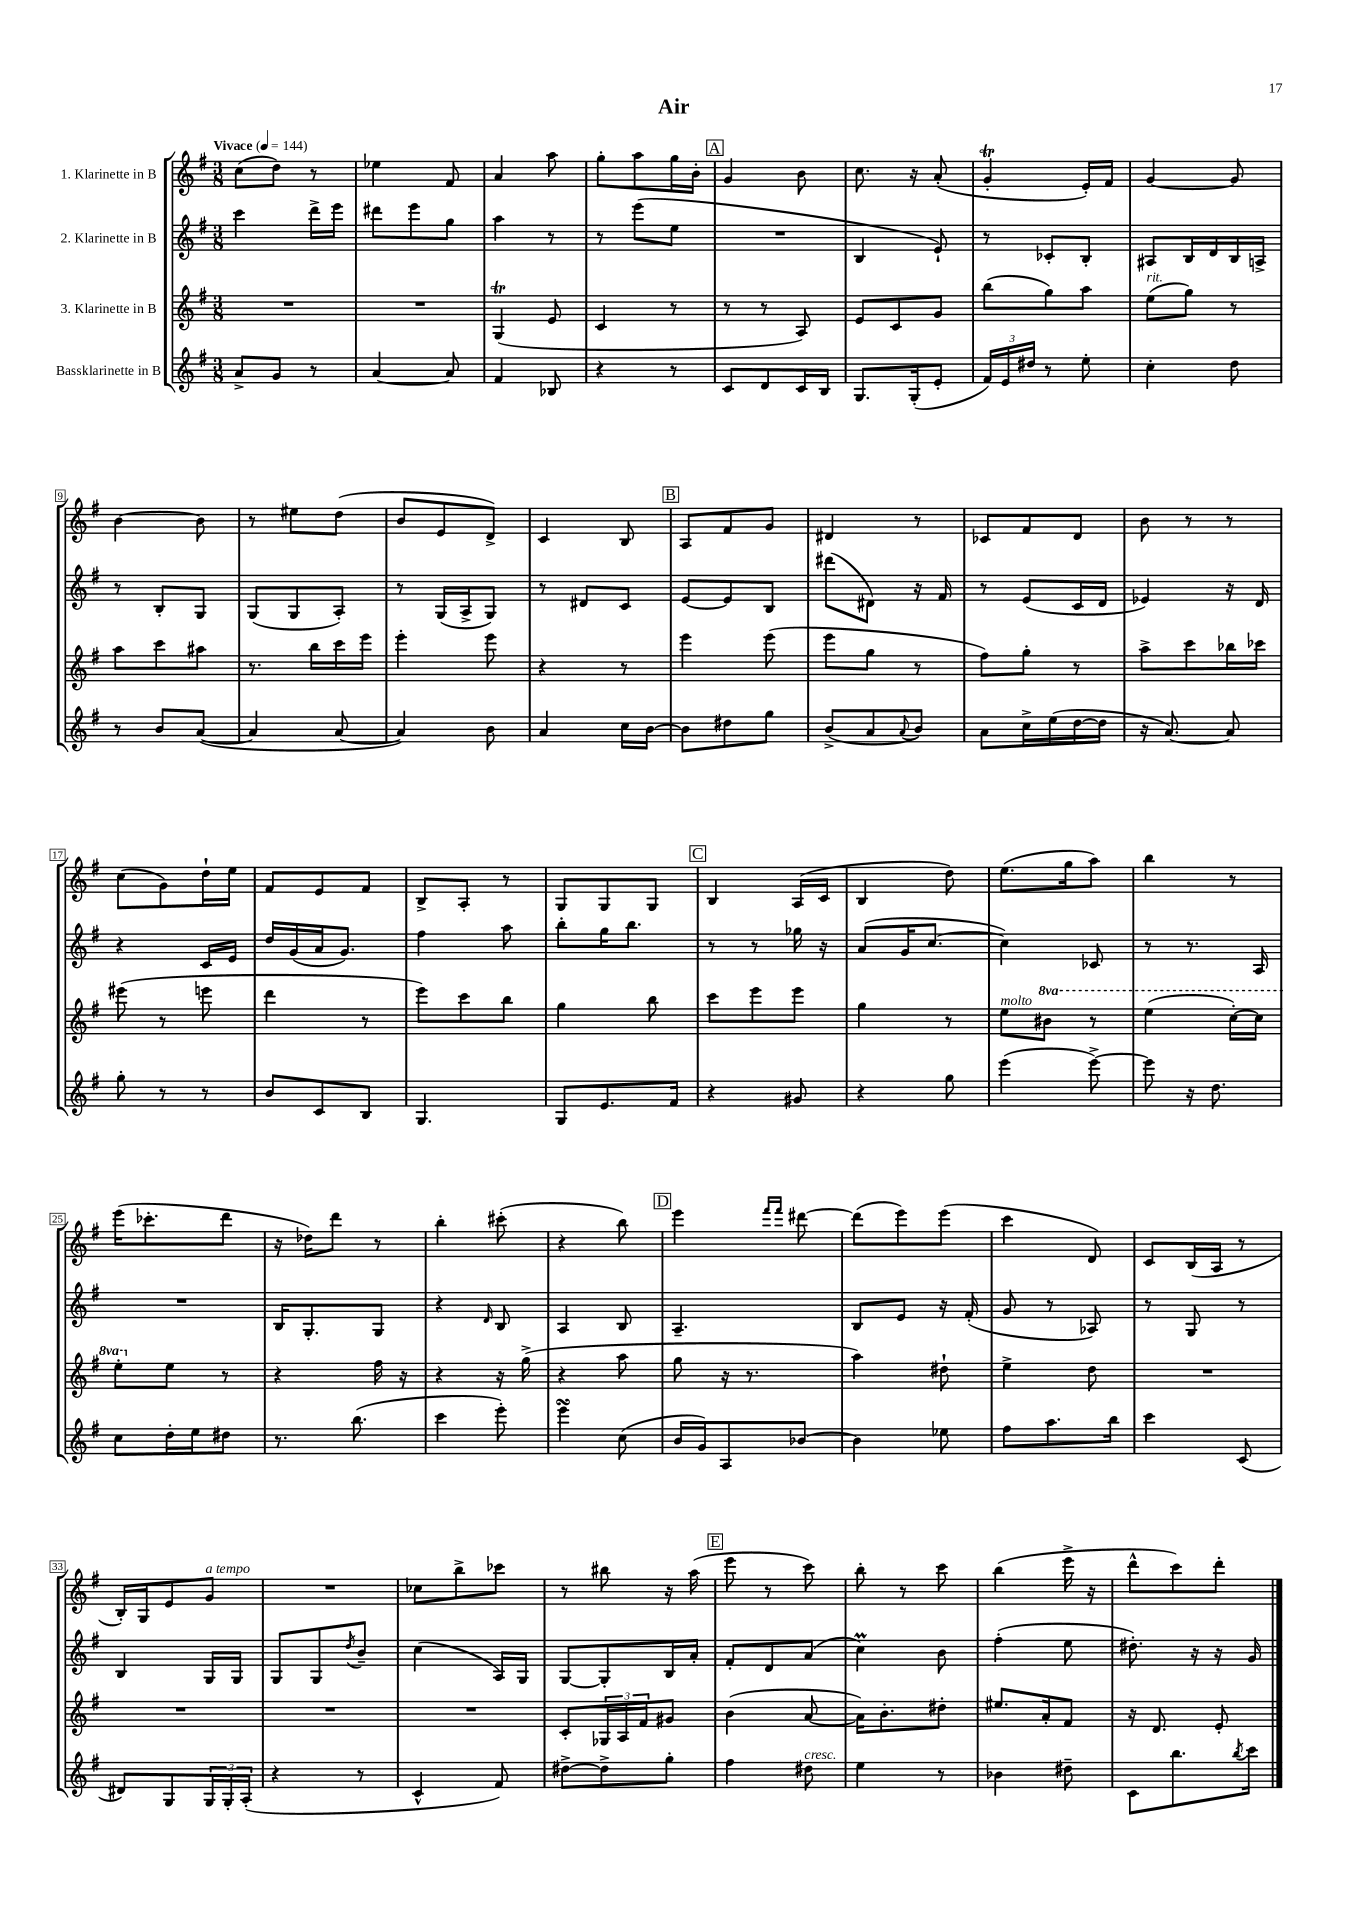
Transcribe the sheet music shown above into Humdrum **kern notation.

**kern	**kern	**kern	**kern
*part4	*part3	*part2	*part1
*staff4	*staff3	*staff2	*staff1
*I"Bassklarinette in B	*I"3. Klarinette in B	*I"2. Klarinette in B	*I"1. Klarinette in B
*clefG2	*clefG2	*clefG2	*clefG2
*k[f#]	*k[f#]	*k[f#]	*k[f#]
*M3/8	*M3/8	*M3/8	*M3/8
*MM144	*MM144	*MM144	*MM144
=1	=1	=1	=1
!	!	!	!LO:TX:a:B:t=Vivace
8a^/L	4.r	4ccc\	(8cc\L
8g/J	.	.	8dd\J)
8r	.	16ddd^\LL	8r
.	.	16eee\JJ	.
=2	=2	=2	=2
[4a/	4.r	8ddd#X\L	4ee-X\
.	.	8eee\	.
8a/]	.	8gg\J	8f#/
=3	=3	=3	=3
4f#/	(4GT/	4aa\	4a/
8B-X/	8e/	8r	8aa\
=4	=4	=4	=4
4r	4c/	8r	8gg'\L
.	.	(8eee\L	8aa\
8r	8r	8ee\J	16gg\L
.	.	.	16b'\JJ
!!LO:REH:place=s1:t=A
=5	=5	=5	=5
8c/L	8r	4.r	4g/
8d/	8r	.	.
16c/L	8A/)	.	8b\
16B/JJ	.	.	.
=6	=6	=6	=6
8.G/L	8e/L	4B/	8.cc\
.	8c/	.	.
(16G'/k	.	.	16r
8e'/J	8g/J	8e`/)	(8a'/
=7	=7	=7	=7
24f#/LL)	(8bb\L	8r	4gT'/
24e/	.	.	.
24dd#X/JJ	.	.	.
8r	8gg\)	8c-X'/L	.
8ee'\	8aa\J	8B'/J	16e'/LL)
.	.	.	16f#/JJ
=8	=8	=8	=8
!	!LO:TX:a:i:t=rit.	!	!
4cc'\	(8ee\L	8A#X/L	[4g/
.	8gg\J)	16B/L	.
.	.	16d/	.
8dd\	8r	16B/	8g/]
.	.	16An^/JJ	.
!!LO:LB:g=z
=9	=9	=9	=9
8r	8aa\L	8r	[4b\
8b/L	8ccc\	8B'/L	.
([8a/J	8aa#X\J	8G/J	8b\]
=10	=10	=10	=10
4a/]	8.r	(8G/L	8r
.	.	8G/	8ee#X\L
.	16bb\LL	.	.
[8a/	16ccc\	8A'/J)	(8dd\J
.	16eee\JJ	.	.
=11	=11	=11	=11
4a/])	4eee'\	8r	8b/L
.	.	(16G/LL	8e/
.	.	16A^/J	.
8b\	8eee\	8G/J)	8d^/J)
=12	=12	=12	=12
4a/	4r	8r	4c/
.	.	8d#X/L	.
16cc\LL	8r	8c/J	8B/
[16b\JJ	.	.	.
!!LO:REH:place=s1:t=B
=13	=13	=13	=13
8b\L]	4eee\	[8e/L	8A/L
8dd#X\	.	8e/]	8f#/
8gg\J	(8eee\	8B/J	8g/J
=14	=14	=14	=14
(8b^/L	8eee\L	(8ddd#X\L	4d#X/
8a/	8gg\J	8d#X\J)	.
8qqa/	.	.	.
8b/J)	8r	16r	8r
.	.	16f#/	.
=15	=15	=15	=15
8a\L	8ff#\L)	8r	8c-X/L
16cc^\L	8gg'\J	(8e/L	8f#/
(16ee\	.	.	.
[16dd\	8r	16c/L	8d/J
16dd\JJ]	.	16d/JJ	.
=16	=16	=16	=16
16r	8aa^\L	4e-X/)	8b\
[8.a/)	.	.	.
.	8ccc\	.	8r
8a/]	16bb-X\L	16r	8r
.	16ccc-X\JJ	16d/	.
!!LO:LB:g=z
=17	=17	=17	=17
8gg'\	(8eee#X\	4r	(8cc\L
8r	8r	.	8g\)
8r	8eeen\	16c/LL	16dd`\L
.	.	16e/JJ	16ee\JJ
=18	=18	=18	=18
8b/L	4ddd\	16dd/LL	8f#/L
.	.	(16g/	.
8c/	.	16a/J	8e/
.	.	8.g/J)	.
8B/J	8r	.	8f#/J
=19	=19	=19	=19
4.G/	8eee\L)	4ff#\	8B^/L
.	8ccc\	.	8A'/J
.	8bb\J	8aa\	8r
=20	=20	=20	=20
8G/L	4gg\	8bb'\L	8G/L
8.e/	.	16gg\K	8G/
.	.	8.bb\J	.
.	8bb\	.	8G/J
16f#/Jk	.	.	.
!!LO:REH:place=s1:t=C
=21	=21	=21	=21
4r	8ccc\L	8r	4B/
.	8eee\	8r	.
8g#X/	8eee\J	16gg-X\	(16A/LL
.	.	16r	16c/JJ
=22	=22	=22	=22
4r	4gg\	(8a/L	4B/
.	.	16g/K	.
.	.	[8.cc/J	.
8gg\	8r	.	8dd\)
=23	=23	=23	=23
!	!LO:TX:a:i:t=molto	!	!
(4eee\	8ee\L	4cc\])	(8.ee\L
*	*8va	*	*
.	8bb#X\J	.	.
.	.	.	16gg\k
[8eee^\)	8r	8c-X/	8aa\J)
=24	=24	=24	=24
8eee\]	(4eee\	8r	4bb\
16r	.	8.r	.
8.dd\	.	.	.
.	[16ccc'\LL)	.	8r
.	16ccc\JJ]	16A/	.
!!LO:LB:g=z
=25	=25	=25	=25
8cc\L	8eee'\L	4.r	(16eee\KL
.	.	.	8.ccc-X'\
*	*X8va	*	*
16dd'\L	8ee\J	.	.
16ee\J	.	.	.
8dd#X\J	8r	.	8ddd\J
=26	=26	=26	=26
8.r	4r	16B/KL	16r
.	.	8.G'/	16dd-X\KL)
.	.	.	8ddd\J
(8.bb\	.	.	.
.	16ff#\	8G/J	8r
.	16r	.	.
=27	=27	=27	=27
4ccc\	4r	4r	4bb'\
.	.	16qqd/	.
8eee'\)	16r	8B/	(8ccc#X'\
.	(16gg^\	.	.
=28	=28	=28	=28
4eeesSSS\	4r	4A/	4r
(8cc\	8aa\	8B/	8bb\)
!!LO:REH:place=s1:t=D
=29	=29	=29	=29
16b/LL	8gg\	4.A~/	4eee\
16g/J)	.	.	.
8A/	16r	.	.
.	8.r	.	.
.	.	.	16qqfff#/LL
.	.	.	16qqfff#/JJ
[8b-X/J	.	.	[8ddd#X\
=30	=30	=30	=30
4b-\]	4aa\)	8B/L	(8ddd#\L]
.	.	8e/J	8eee\)
8ee-X\	8dd#X`\	16r	(8eee\J
.	.	(16f#'/	.
=31	=31	=31	=31
8ff#\L	4ee^\	8g/	4ccc\
8.aa\	.	8r	.
.	8dd\	8A-X/)	8d/)
16bb\Jk	.	.	.
=32	=32	=32	=32
4ccc\	4.r	8r	8c/L
.	.	8G/	(16B/L
.	.	.	16A/JJ
(8c/	.	8r	8r
!!LO:LB:g=z
=33	=33	=33	=33
8d#X/L)	4.r	4B/	16B'/LL)
.	.	.	16G/J
8G/	.	.	8e/
!	!	!	!LO:TX:a:i:t=a tempo
24G/L	.	16G/LL	8g/J
24G'/	.	.	.
.	.	16G/JJ	.
(24A'/JJ	.	.	.
=34	=34	=34	=34
4r	4.r	8G/L	4.r
.	.	8G/	.
.	.	8qdd/	.
8r	.	8b~/J	.
=35	=35	=35	=35
4c^^/	4.r	(4cc\	8cc-X\L
.	.	.	8bb^\
8f#/)	.	16A/LL)	8ccc-X\J
.	.	16G/JJ	.
=36	=36	=36	=36
[8dd#X^\L	8c'/L	[8G/L	8r
8dd#^\]	24G-X/L	8G'/]	8bb#X\
.	24A/	.	.
.	24f#/J	.	.
8gg'\J	8g#X/J	16B/L	16r
.	.	16a'/JJ	(16aa\
!!LO:REH:place=s1:t=E
=37	=37	=37	=37
4ff#\	(4b\	8f#'/L	8eee\
.	.	8d/	8r
!LO:TX:a:i:t=cresc.	!	!	!
8dd#X\	[8a/	(8a/J	8ccc\)
=38	=38	=38	=38
4ee\	16a\KL])	4ccM\)	8bb'\
.	8.b'\	.	.
.	.	.	8r
8r	8dd#X'\J	8b\	8ccc\
=39	=39	=39	=39
4b-X\	8.ee#X/L	(4ff#'\	(4bb\
.	16a'/k	.	.
8dd#X~\	8f#/J	8ee\	16eee^\
.	.	.	16r
=40	=40	=40	=40
8c\L	16r	8.dd#X'\)	8ddd^^\L
.	8.d/	.	.
8.bb\	.	.	8ccc\)
.	.	16r	.
.	8e'/	16r	8ddd'\J
8qbb/	.	.	.
16ccc\Jk	.	16g/	.
==	==	==	==
*-	*-	*-	*-
